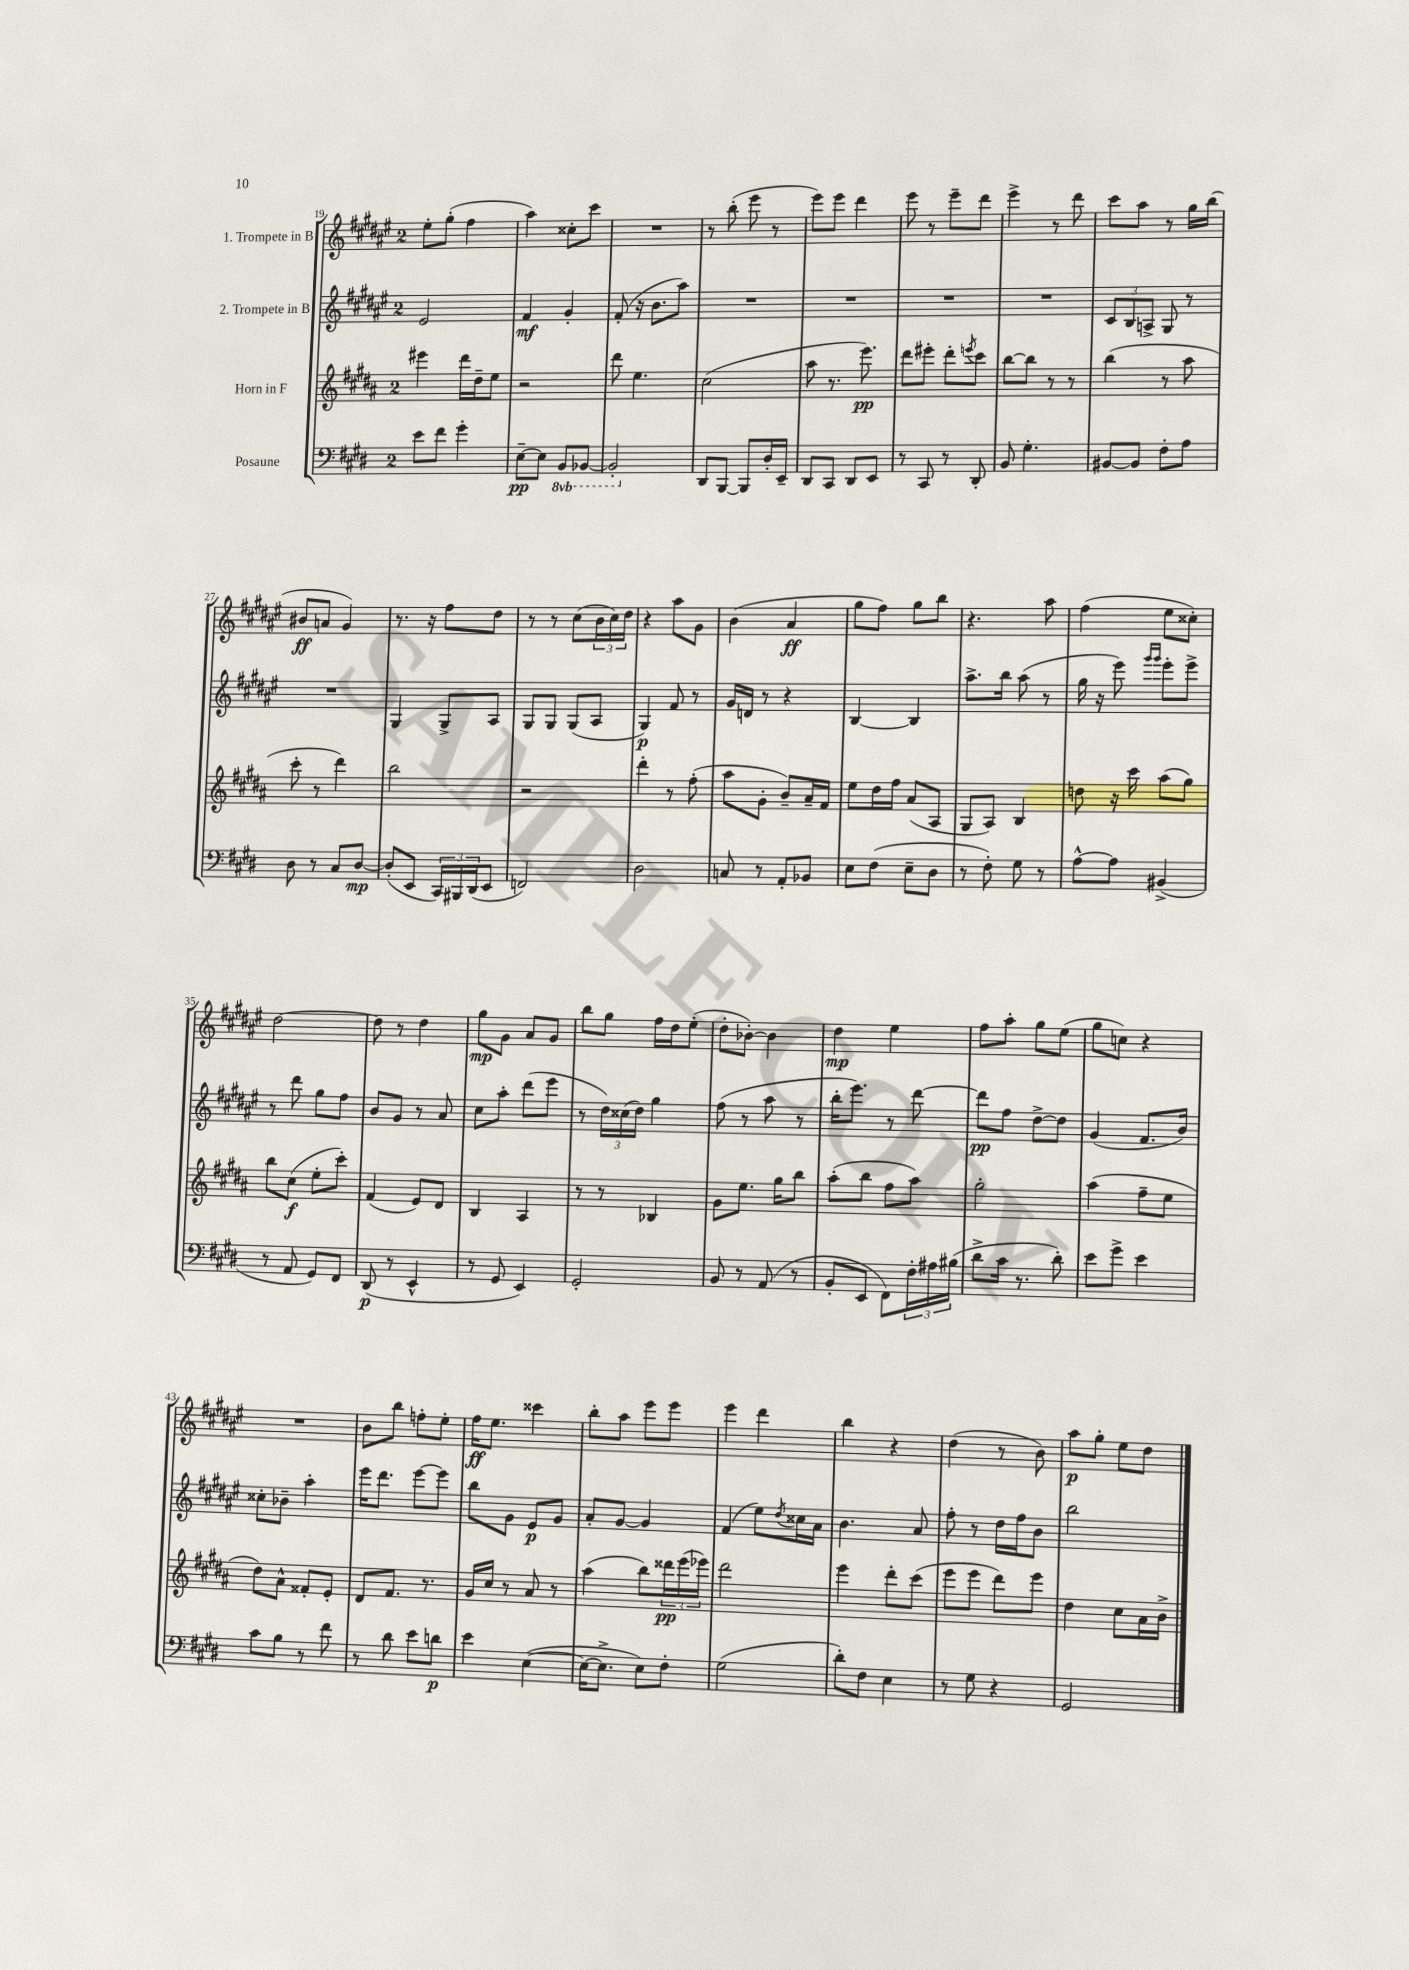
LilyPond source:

<<
\new StaffGroup <<
\new Staff = "s0" \with { instrumentName = "1. Trompete in B" } {
    \clef treble \key fis \major \once \override Staff.TimeSignature.style = #'single-digit \time 2/4
    eis''8-. gis''8-.( fis''4 |
    ais''4) cisis''8-. cis'''8 |
    R2 |
    r8 b''8-.( eis'''8 r8 |
    eis'''8) eis'''8 dis'''4 |
    eis'''8 r8 eis'''8-- dis'''8 |
    eis'''4-> r8 dis'''8 |
    cis'''8 ais''8 r8 gis''16 b''16( |
    bis'8\ff a'8 gis'4) |
    r8. r16 fis''8 dis''8 |
    r8 r8 cis''8( \tuplet 3/2 { b'16 cis''16) dis''16 } |
    r4 ais''8 gis'8 |
    b'4( ais'4\ff |
    gis''8 fis''8) gis''8 b''8 |
    r4. ais''8 |
    fis''4( eis''8 cisis''8-.) |
    dis''2~ |
    dis''8 r8 dis''4 |
    gis''8\mp gis'8 ais'8 gis'8 |
    b''8 gis''8 fis''16 dis''16 eis''8-.( |
    dis''8-. bes'8~-.) bes'4 |
    dis''4\mp eis''4 |
    fis''8 ais''8-. gis''8 eis''8( |
    gis''8 c''8) r4 |
    R2 |
    b'8 b''8 f''8-. eis''8-. |
    fis''16\ff eis''8. cisis'''4 |
    b''8-. ais''8 eis'''8 eis'''8 |
    eis'''4 dis'''4 |
    b''4 r4 |
    dis''4( r8 b'8) |
    ais''8\p gis''8-. eis''8 dis''8 \bar "|." |
}
\new Staff = "s1" \with { instrumentName = "2. Trompete in B" } {
    \clef treble \key fis \major \once \override Staff.TimeSignature.style = #'single-digit \time 2/4
    eis'2 |
    fis'4\mf gis'4-. |
    fis'8-.( r16 b'8. ais''8) |
    R2 |
    R2 |
    R2 |
    R2 |
    \tuplet 3/2 { cis'8 b8 a8-> } gis8 r8 |
    R2 |
    gis4 gis8-> ais8 |
    gis8 gis8 gis8( ais8 |
    gis4\p) fis'8 r8 |
    gis'16 d'16 r8 r4 |
    b4~ b4 |
    ais''8.-> b''16 ais''8( r8 |
    gis''16 r16 eis'''8) \grace { gis'''16 gis'''16 } eis'''8-. eis'''8-> |
    r8 dis'''8 gis''8 fis''8 |
    b'8 gis'8 r8 ais'8 |
    cis''8 ais''8-. dis'''8( eis'''8 |
    r8 \tuplet 3/2 { dis''16) cisis''16( dis''16) } gis''4 |
    fis''8( r8 ais''8 r8 |
    b''16-. eis'''8.) r8 dis'''8~ |
    dis'''8\pp fis''8 dis''8~-> dis''8 |
    gis'4( fis'8. b'16) |
    cisis''8-. bes'8-- ais''4-. |
    eis'''16 dis'''8. eis'''8~ eis'''8 |
    b''8 gis'8 eis'8\p gis'8 |
    ais'8-. gis'8~ gis'4 |
    fis'4( eis''8) \acciaccatura { dis''8 } cisis''16 ais'16 |
    b'4. ais'8 |
    fis''8-. r8 dis''16 fis''16 b'8 |
    b''2 \bar "|." |
}
\new Staff = "s2" \with { instrumentName = "Horn in F" } {
    \clef treble \key b \major \once \override Staff.TimeSignature.style = #'single-digit \time 2/4
    eis'''4 dis'''16 dis''16-- e''8 |
    r2 |
    dis'''8 e''4. |
    cis''2( |
    ais''8 r8. e'''8.\pp) |
    dis'''8 eis'''8-. dis'''8-. \acciaccatura { e'''8 } cis'''8 |
    b''8~ b''8 r8 r8 |
    b''4( r8 ais''8 |
    cis'''8-. r8 dis'''4) |
    b''2 |
    r2 |
    dis'''4-. r8 fis''8-.( |
    ais''8 gis'8-. b'8--) ais'16-- fis'16 |
    e''8 dis''16 fis''16 ais'8( ais8 |
    gis8 ais8) b4 |
    d''8 r16 cis'''16 ais''8( gis''8) |
    b''8 cis''8\f( e''8-. cis'''8-.) |
    fis'4( e'8) dis'8 |
    b4 ais4 |
    r8 r8 bes4 |
    gis'8 e''8. gis''16 b''8 |
    ais''8-.( b''8 fis''8 ais''8) |
    gis''2-. |
    ais''4( fis''8-- e''8 |
    dis''8) ais'8-^ fisis'8-. e'8-. |
    dis'8 fis'8. r8. |
    gis'16 cis''16 r8 ais'8 r8 |
    ais''4( b''8) \tuplet 3/2 { disis'''16\pp e'''16( ees'''16) } |
    dis'''2 |
    e'''4 dis'''8-. cis'''8( |
    e'''8 e'''8 dis'''8) e'''8 |
    dis''4 cis''8 ais'16 b'16-> \bar "|." |
}
\new Staff = "s3" \with { instrumentName = "Posaune" } {
    \clef bass \key e \major \once \override Staff.TimeSignature.style = #'single-digit \time 2/4 \set Staff.ottavationMarkups = #ottavation-simple-ordinals
    e'8 fis'8 gis'4-. |
    e8~--\pp e8 \ottava #-1 b,,8 bes,,8~ |
    bes,,2-. \ottava #0 |
    dis,8 b,,8~ b,,8 dis16-. e,16-- |
    dis,8 cis,8 dis,8 e,8 |
    r8 cis,8 r8 dis,8-. |
    b,8 gis4.-. |
    bis,8~ bis,8 fis8-. a8 |
    dis8 r8 cis8 dis8~\mp |
    dis8-.( e,8 \tuplet 3/2 { cis,16) bis,,16 dis,16( } e,8 |
    f,2) |
    dis2 |
    c8 r8 a,8-. bes,8 |
    e8 fis8( e8-- dis8 |
    r8 fis8-.) gis8 r8 |
    a8~-^ a8 bis,4->( |
    r8 a,8 gis,8) fis,8 |
    dis,8\p( r8 e,4-^ |
    r8 gis,8 e,4) |
    gis,2-. |
    b,8 r8 a,8( r8 |
    b,8-. e,8 fis,8) \tuplet 3/2 { fis16-. ais16 bis16( } |
    dis'8-> cis'16 r8. dis'8-.) |
    e'8 gis'8-> e'4 |
    cis'8 b8 r8 fis'8 |
    r8 dis'8 e'8 d'8\p |
    e'4 e4~( |
    e16~ e8.-> e8) fis8-. |
    gis2( |
    dis'8-.) fis8 e4 |
    r8 gis8 r4 |
    gis,2 \bar "|." |
}
>>
>>
\layout { \context { \Score currentBarNumber = #19 } }
